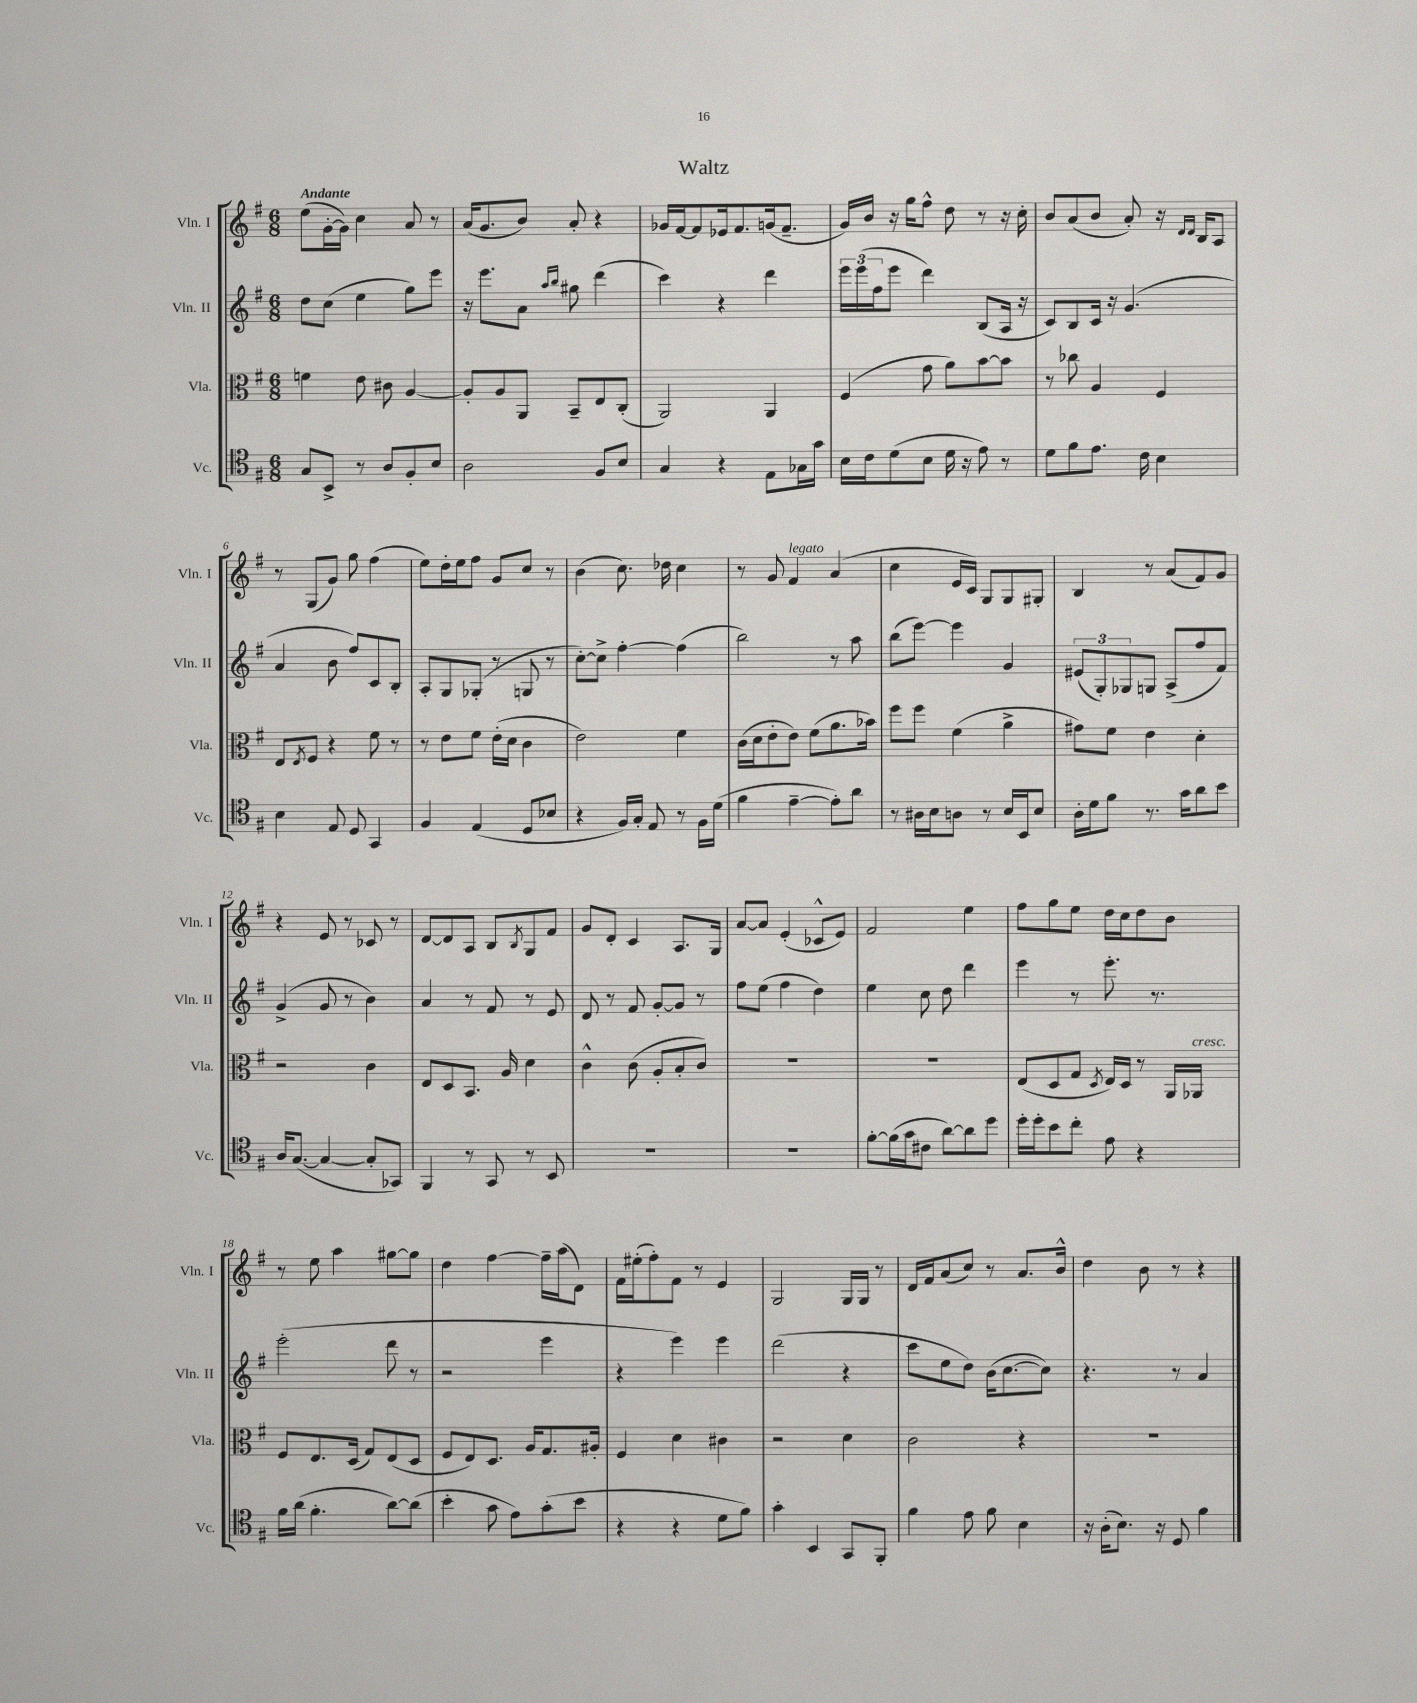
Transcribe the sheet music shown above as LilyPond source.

\header { title = "Waltz" }
<<
\new StaffGroup <<
\new Staff = "s0" \with { instrumentName = "Vln. I" shortInstrumentName = "Vln. I" } {
    \clef treble \key g \major \numericTimeSignature \time 6/8 \tempo "Andante"
    e''8( g'16~-. g'16) c''4 a'8 r8 |
    a'16( g'8. b'8) a'8-. r4 |
    ges'16 fis'16~ fis'8 ees'16 fis'8. g'16( fis'8.-- |
    g'16) b'16 r16 g''16 fis''8-^ d''8 r8 r16 c''16-. |
    b'8 a'8( b'8 a'8-.) r16 \grace { d'16 d'16 } b16 a8 |
    r8 g8( g'8) g''8 fis''4( |
    e''8) d''16-. e''16 fis''8 g'8 c''8 r8 |
    b'4( c''8.) des''16 c''4 |
    r8 g'8 fis'4^\markup { \italic "legato" } a'4( |
    c''4 e'16 c'16) g8 g8 gis8-. |
    b4 r8 a'8( fis'8) g'8 |
    r4 e'8 r8 ces'8 r8 |
    d'8~ d'8 a8 b8 \acciaccatura { b8 } g8 fis'8 |
    g'8 d'8-. c'4 a8. g16 |
    a'8~ a'8 e'4-.( ces'8-^ e'8) |
    fis'2 e''4 |
    fis''8 g''8 e''8 d''16 c''16 d''8 b'8 |
    r8 e''8 a''4 gis''8~ gis''8 |
    d''4 fis''4~ fis''16-- a''16( d'8) |
    fis'16 eis''16-.( fis''8-.) fis'8 r8 e'4 |
    g2 g16 g16 r8 |
    d'16 fis'16 a'8( c''8) r8 a'8. b'16-^ |
    d''4 b'8 r8 r4 \bar "|." |
}
\new Staff = "s1" \with { instrumentName = "Vln. II" shortInstrumentName = "Vln. II" } {
    \clef treble \key g \major \numericTimeSignature \time 6/8
    d''8 c''8( e''4 g''8) e'''8 |
    r16 e'''8. a'8 \grace { a''16 b''16 } gis''8 d'''4( |
    c'''4) r4 d'''4 |
    \tuplet 3/2 { e'''16 e'''16( fis''16 } e'''8 d'''4) b8( a16 r16 |
    c'8) b8 c'16 r16 g'4.( |
    a'4 b'8 fis''8) c'8 b8-. |
    a8-. g8 ges8-.( r8 g8 r8 |
    c''8~-.) c''8-> fis''4~-. fis''4( |
    b''2) r8 a''8 |
    b''8( e'''8~) e'''4 g'4 |
    \tuplet 3/2 { eis'8( g8-.) ges8 } g8 a8->( fis''8 fis'8) |
    g'4->( g'8 r8 b'4) |
    a'4 r8 fis'8 r8 e'8 |
    d'8 r8 fis'8 g'8~-. g'8 r8 |
    fis''8 e''8( fis''4 d''4) |
    e''4 c''8 d''8 d'''4 |
    e'''4 r8 e'''8.-. r8. |
    e'''2-.( d'''8 r8 |
    r2 e'''4 |
    r4 e'''4) e'''4 |
    d'''2( r4 |
    c'''8 e''8 d''8) b'16( c''8.~ c''8) |
    r4. r8 a'4 \bar "|." |
}
\new Staff = "s2" \with { instrumentName = "Vla." shortInstrumentName = "Vla." } {
    \clef alto \key g \major \numericTimeSignature \time 6/8
    f'4 e'8 cis'8 a4~ |
    a8-. a8 a,8 b,8-- e8 c8-.( |
    a,2) a,4 |
    fis4( g'8 a'8) b'8~ b'8 |
    r8 ces''8 a4 fis4 |
    e8 \acciaccatura { e8 } fis8 r4 fis'8 r8 |
    r8 e'8 fis'8 e'16-.( d'16 c'4 |
    e'2) fis'4 |
    c'16( d'16 e'8-. e'8) fis'8( a'8. bes'16) |
    fis''8 fis''8 fis'4( a'4-> |
    gis'8) fis'8 e'4 d'4-. |
    r2 c'4 |
    e8 d8 b,8. a16 d'4 |
    c'4-^ c'8( a8-. b8-. c'8) |
    R2. |
    R2. |
    e8( d8 g8 \acciaccatura { d8 } e16) d16 r8 a,16 aes,16^\markup { \italic "cresc." } |
    fis8 e8. d16( g8) e8( d8 |
    fis8 e8) d8. a16 g8. ais16-. |
    fis4 d'4 cis'4 |
    r2 d'4 |
    c'2 r4 |
    R2. \bar "|." |
}
\new Staff = "s3" \with { instrumentName = "Vc." shortInstrumentName = "Vc." } {
    \clef tenor \key g \major \numericTimeSignature \time 6/8
    g8 b,8-> r8 a8 fis8-. b8 |
    a2 fis8 b8 |
    g4 r4 e8 ges16 g'16 |
    b16 c'16 d'8( b8 d'16 r16 e'8) r8 |
    d'8 fis'8 e'8. c'16 b4 |
    b4 e8 d8 g,4 |
    fis4 e4( d8 bes8 |
    r4 fis16) g16-. e8 r8 fis16 d'16( |
    fis'4 e'4~-- e'8-.) a'8 |
    r8 ais16 b16 a8 r8 b16 b,16 b8 |
    a16-. d'16 fis'8 r8. g'16 a'8 b'8 |
    a16 g8.~( g4~ g8-. ges,8) |
    fis,4 r8 g,8 r8 b,8 |
    R2. |
    R2. |
    fis'8~-. fis'16( g'16 cis'8 a'8~) a'8 d''8 |
    d''16-. d''16-. b'8 c''8-. e'8 r4 |
    fis'16 a'16( fis'4.-. a'8~) a'8( |
    b'4-. g'8 e'8) g'8-.( b'8 |
    r4 r4 d'8 fis'8) |
    g'4-. b,4 g,8 fis,8-. |
    fis'4 e'8 fis'8 b4 |
    r16 a16-.( b8.) r16 d8 fis'4 \bar "|." |
}
>>
>>
